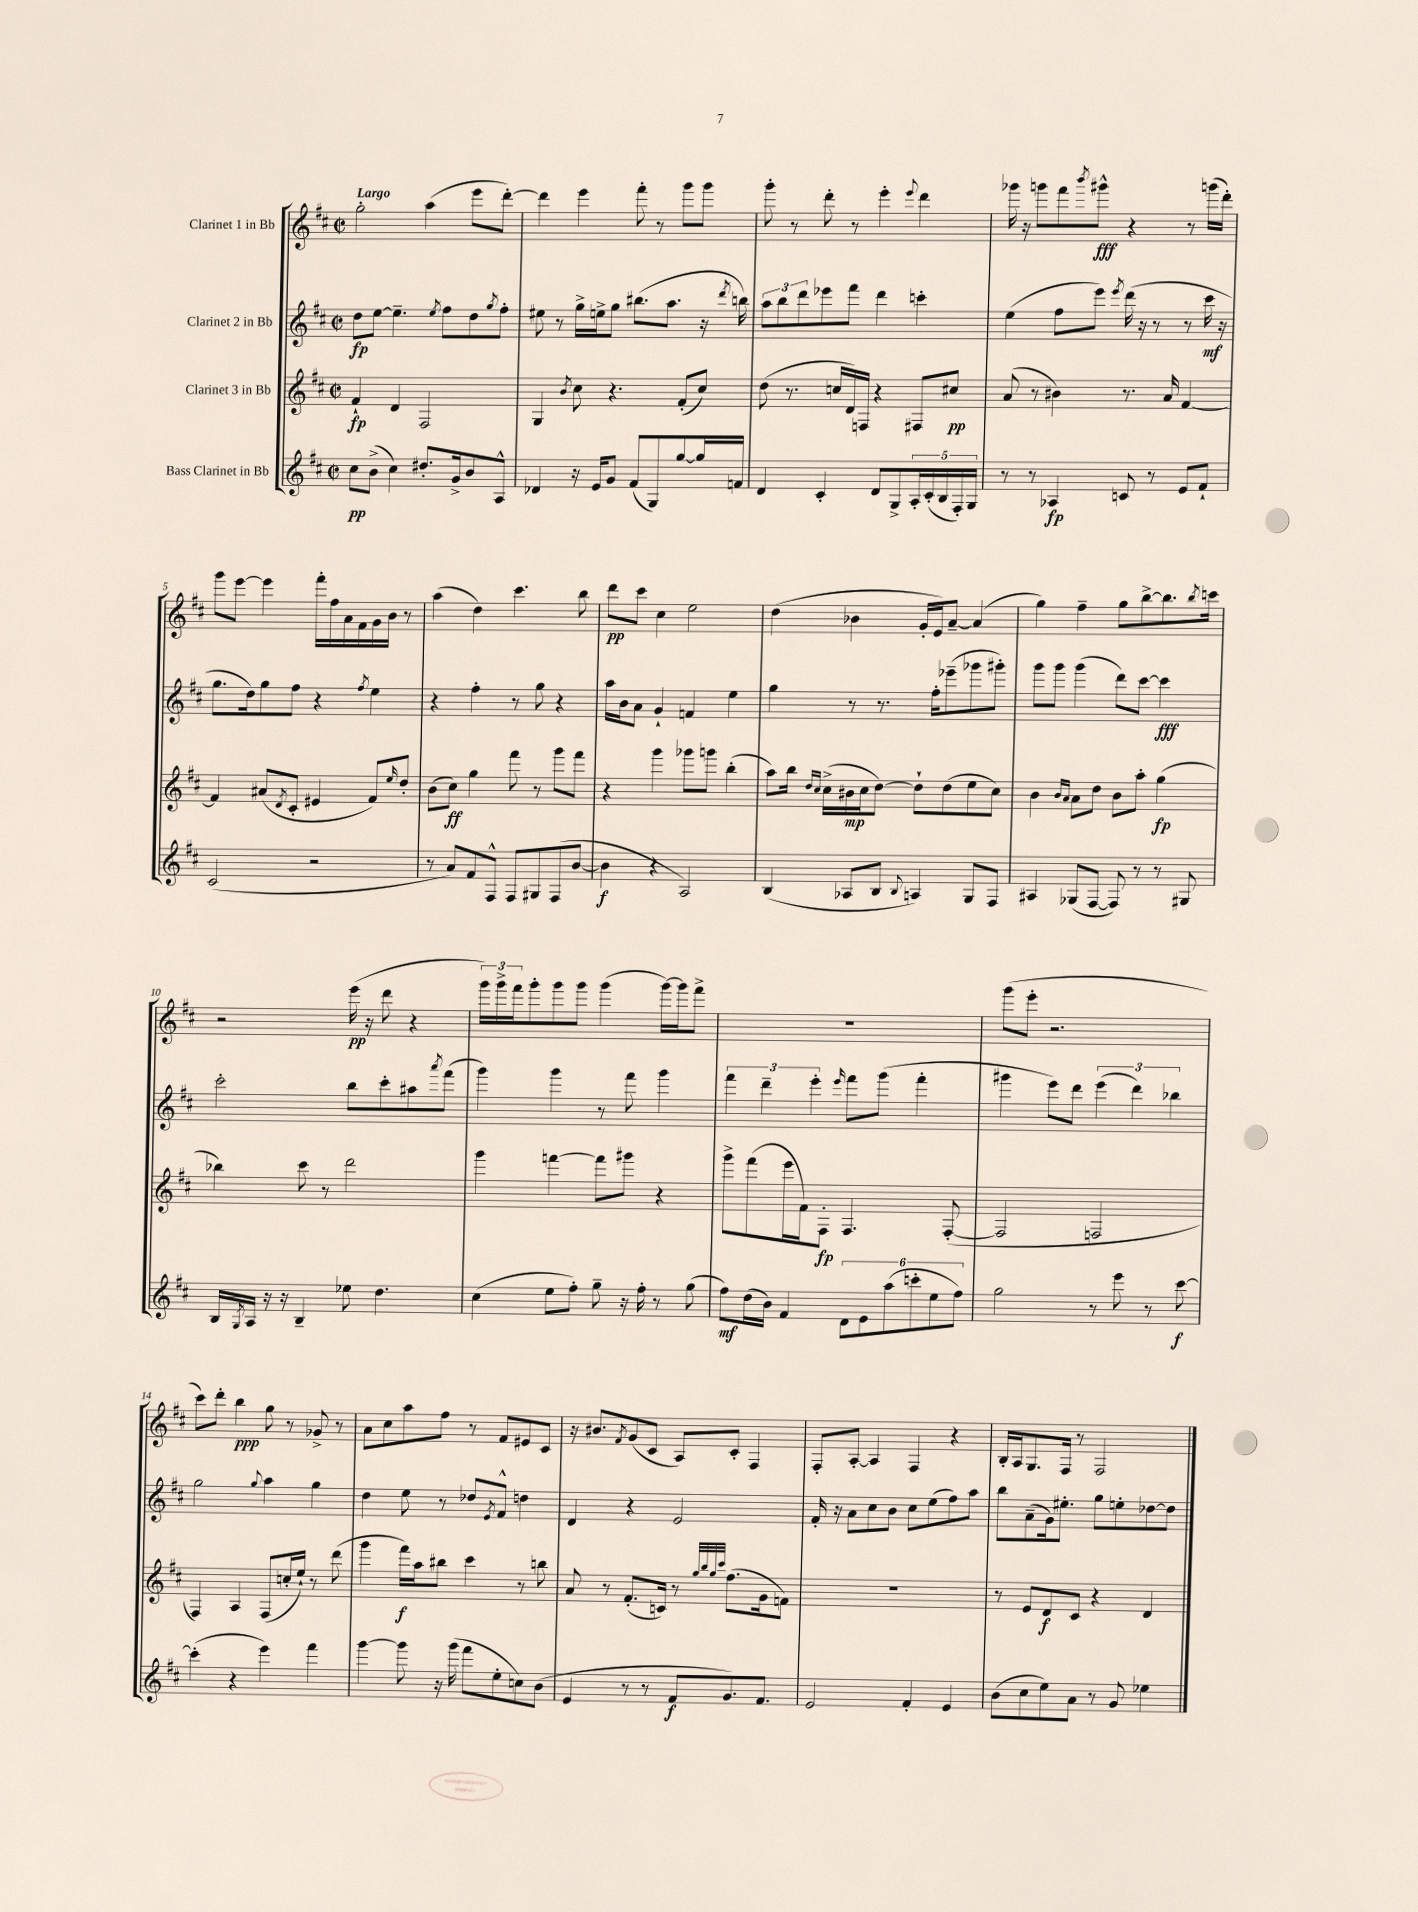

**kern	**dynam	**kern	**dynam	**kern	**dynam	**kern	**dynam
*part4	*part4	*part3	*part3	*part2	*part2	*part1	*part1
*staff4	*staff4	*staff3	*staff3	*staff2	*staff2	*staff1	*staff1
*I"Bass Clarinet in Bb	*	*I"Clarinet 3 in Bb	*	*I"Clarinet 2 in Bb	*	*I"Clarinet 1 in Bb	*
*clefG2	*	*clefG2	*	*clefG2	*	*clefG2	*
*k[f#c#]	*	*k[f#c#]	*	*k[f#c#]	*	*k[f#c#]	*
*M2/2	*	*M2/2	*	*M2/2	*	*M2/2	*
*met(c|)	*	*met(c|)	*	*met(c|)	*	*met(c|)	*
=1	=1	=1	=1	=1	=1	=1	=1
!	!	!	!	!	!	!LO:TX:a:B:t=Largo	!
8cc#\L	pp	4f#`/	fp	8dd\L	fp	2gg'\	.
(8b^\J	.	.	.	[8ee\J	.	.	.
4cc#\)	.	4d/	.	4.ee~\]	.	.	.
8.dd#X'/L	.	2F#/	.	.	.	(4aa\	.
.	.	.	.	8qee/	.	.	.
.	.	.	.	8ff#\L	.	.	.
16g^/k	.	.	.	.	.	.	.
8b/	.	.	.	8dd\	.	8eee\L	.
.	.	.	.	8qgg/	.	.	.
8A^^/J	.	.	.	8ff#'\J	.	[8ddd'\J)	.
=2	=2	=2	=2	=2	=2	=2	=2
4d-X/	.	4G/	.	8ee#X\	.	4ddd\]	.
.	.	.	.	8r	.	.	.
.	.	8qb/	.	.	.	.	.
16r	.	8cc#\	.	16gg^\LL	.	4eee\	.
16e/KL	.	.	.	16een^\J	.	.	.
8g/J	.	4.r	.	8gg\J	.	.	.
(8f#/L	.	.	.	(8.bb#X\L	.	8fff#'\	.
8G/)	.	.	.	.	.	8r	.
.	.	.	.	8.aa\J	.	.	.
[8gg/	.	(8f#'/L	.	.	.	8ggg\L	.
16gg/L]	.	8cc#/J)	.	16r	.	8ggg\J	.
.	.	.	.	8qddd/	.	.	.
16fn/JJ	.	.	.	16bbn\)	.	.	.
=3	=3	=3	=3	=3	=3	=3	=3
4d/	.	(8dd\	.	12aa\L	.	8ggg'\	.
.	.	.	.	12bb\	.	.	.
.	.	8.r	.	.	.	8r	.
.	.	.	.	12ddd\	.	.	.
4c#'/	.	.	.	8eee-X\	.	8ddd'\	.
.	.	16ccn/LL	.	.	.	.	.
.	.	16d/)	.	8fff#\J	.	8r	.
.	.	16Fn/JJ	.	.	.	.	.
8d/L	.	4r	.	4ddd\	.	4eee'\	.
8G^/	.	.	.	.	.	.	.
.	.	.	.	.	.	8qqeee/	.
20A'/L	.	8F#X/L	.	4cccn'\	.	4ddd\	.
(20c#'/	.	.	.	.	.	.	.
20B/	.	.	.	.	.	.	.
.	.	8cc#X/J	pp	.	.	.	.
20F#'/)	.	.	.	.	.	.	.
20G/JJ	.	.	.	.	.	.	.
=4	=4	=4	=4	=4	=4	=4	=4
8r	.	(8a/	.	(4ee\	.	16ggg-X\	.
.	.	.	.	.	.	16r	.
8r	.	8r	.	.	.	8gggn\L	.
4A-X/	fp	4b#X\)	.	8ff#\L	.	8fff#\	.
.	.	.	.	.	.	8qbbb/	.
.	.	.	.	8eee\J)	.	8ggg#X^^\J	fff
.	.	.	.	8qeee/	.	.	.
8cn/	.	8.r	.	(16ddd\	.	4r	.
.	.	.	.	16r	.	.	.
8r	.	.	.	8r	.	.	.
.	.	16a/	.	.	.	.	.
8e/L	.	[4f#/	.	8r	.	8r	.
8f#`/J	.	.	.	16ccc#\	mf	(16gggn\LL	.
.	.	.	.	16r	.	16ddd'\JJ)	.
!!LO:LB:g=z
=5	=5	=5	=5	=5	=5	=5	=5
(2c#/	.	4f#/]	.	8.gg\L	.	8ggg\L	.
.	.	.	.	.	.	[8eee\J	.
.	.	.	.	16dd\k)	.	.	.
.	.	(8a#X/L	.	8gg\	.	4eee\]	.
.	.	8qd/	.	.	.	.	.
.	.	8c#'/J	.	8ff#\J	.	.	.
2r	.	4e#X/	.	4r	.	16fff#'\LL	.
.	.	.	.	.	.	16ff#\	.
.	.	.	.	.	.	16a\	.
.	.	.	.	.	.	16f#\	.
.	.	.	.	8qff#/	.	.	.
.	.	8f#/L)	.	4ee\	.	16g\	.
.	.	.	.	.	.	16b\JJ	.
.	.	16qqee/	.	.	.	.	.
.	.	8dd'/J	.	.	.	8r	.
=6	=6	=6	=6	=6	=6	=6	=6
8r	.	(8b\L	.	4r	.	(4aa\	.
8a/L)	.	8cc#\J)	ff	.	.	.	.
8f#/	.	4gg\	.	4ff#'\	.	4dd\)	.
8F#^^/J	.	.	.	.	.	.	.
8F#/L	.	8fff#\	.	8r	.	4.ccc#\	.
8G#X/	.	8r	.	8gg\	.	.	.
(8F#/	.	8ggg\L	.	4r	.	.	.
[8b/J	.	8fff#\J	.	.	.	8bb\	.
=7	=7	=7	=7	=7	=7	=7	=7
4b\]	f	4r	.	16aa\LL	.	8ddd\L	pp
.	.	.	.	16b\J	.	.	.
.	.	.	.	8a\J	.	8ccc#\J	.
4r	.	4ggg\	.	4g`/	.	4cc#\	.
2A/)	.	8ggg-X\L	.	4fn/	.	2ee\	.
.	.	8gggn\J	.	.	.	.	.
.	.	(4bb'\	.	4ee\	.	.	.
=8	=8	=8	=8	=8	=8	=8	=8
(4B/	.	8aa\L)	.	4gg\	.	(4dd\	.
.	.	16bb\Jk	.	.	.	.	.
.	.	16qqdd/LL	.	.	.	.	.
.	.	16qqcc#/JJ	.	.	.	.	.
.	.	(16cc#^\LL	.	.	.	.	.
8A-X/L	.	16b#X\	mp	8r	.	4b-X\	.
.	.	16cc#\J	.	.	.	.	.
8B/J	.	[8dd\J)	.	8.r	.	.	.
8qqB/	.	.	.	.	.	.	.
4An/)	.	8dd`\L]	.	.	.	16g'/LL	.
.	.	.	.	16ff#'\KL	.	16e/J)	.
.	.	(8dd\	.	(8eee-X~\	.	[8a~/J	.
8G/L	.	8ee\	.	8ggg-X\	.	(4a/]	.
8F#/J	.	8cc#\J)	.	8ggg#X'\J)	.	.	.
=9	=9	=9	=9	=9	=9	=9	=9
4A#X/	.	4b\	.	8ggg\L	.	4gg\)	.
.	.	.	.	8ggg\J	.	.	.
.	.	16qqb/LL	.	.	.	.	.
.	.	16qqa/JJ	.	.	.	.	.
(8G-X/L	.	8a\L	.	(4ggg\	.	4ff#~\	.
[8F#/J	.	8dd\J	.	.	.	.	.
8F#/])	.	8b\L	.	8ddd\L)	.	8gg\L	.
8r	.	8aa'\J	.	[8ccc#\J	.	[8bb^\	.
8r	.	(4gg\	fp	4ccc#\]	fff	8.bb\]	.
8G#X/	.	.	.	.	.	.	.
.	.	.	.	.	.	8qbb/	.
.	.	.	.	.	.	16cccn\Jk	.
!!LO:LB:g=z
=10	=10	=10	=10	=10	=10	=10	=10
16B/LL	.	4bb-X\)	.	2ccc#'\	.	2r	.
8qG/	.	.	.	.	.	.	.
16A/JJ	.	.	.	.	.	.	.
16r	.	.	.	.	.	.	.
16r	.	.	.	.	.	.	.
4B~/	.	8ccc#\	.	.	.	.	.
.	.	8r	.	.	.	.	.
8ee-X\	.	2ddd\	.	8bb\L	.	(16eee\	pp
.	.	.	.	.	.	16r	.
4.dd\	.	.	.	8ccc#'\	.	8ddd\	.
.	.	.	.	8aa#X\	.	4r	.
.	.	.	.	8qaaa/	.	.	.
.	.	.	.	(8fff#\J	.	.	.
=11	=11	=11	=11	=11	=11	=11	=11
(4cc#\	.	4ggg\	.	4ggg\)	.	24ggg\LL)	.
.	.	.	.	.	.	24ggg^\	.
.	.	.	.	.	.	24fff#\J	.
.	.	.	.	.	.	8ggg'\	.
8ee\L	.	[4fffn\	.	4ggg\	.	8ggg\	.
8ff#'\J)	.	.	.	.	.	8ggg\J	.
8gg~\	.	8fff\L]	.	8r	.	(4ggg\	.
16r	.	8ggg#X\J	.	8fff#\	.	.	.
16ff#'\	.	.	.	.	.	.	.
8r	.	4r	.	4ggg\	.	[16ggg\LL)	.
.	.	.	.	.	.	16ggg\J]	.
(8gg\	.	.	.	.	.	8fff#^\J	.
=12	=12	=12	=12	=12	=12	=12	=12
8ff#\L)	mf	8ggg^\L	.	6fff#\	.	1r	.
(16dd\L	.	(8fff#\	.	.	.	.	.
.	.	.	.	6ddd~\	.	.	.
16b\JJ)	.	.	.	.	.	.	.
4f#/	.	16eee\L	.	.	.	.	.
.	.	16f#\J)	.	.	.	.	.
.	.	.	.	6eee'\	.	.	.
.	.	8F#'\J	fp	.	.	.	.
.	.	.	.	16qqeee/	.	.	.
12d\L	.	4.F#/	.	8fff#\L	.	.	.
12e\	.	.	.	.	.	.	.
.	.	.	.	(8ggg\J	.	.	.
(12aa\	.	.	.	.	.	.	.
12cccn'\	.	.	.	4fff#'\	.	.	.
12ee\	.	.	.	.	.	.	.
.	.	([8F#'/	.	.	.	.	.
12ff#\J)	.	.	.	.	.	.	.
=13	=13	=13	=13	=13	=13	=13	=13
2gg\	.	2F#/]	.	4ggg#X\	.	(8ggg\L	.
.	.	.	.	.	.	8eee'\J	.
.	.	.	.	8eee\L)	.	2.r	.
.	.	.	.	8ddd\J	.	.	.
8r	.	2Fn/	.	(6eee\	.	.	.
8eee\	.	.	.	.	.	.	.
.	.	.	.	6ddd\)	.	.	.
8r	.	.	.	.	.	.	.
.	.	.	.	6bb-X\	.	.	.
[8ccc#\	f	.	.	.	.	.	.
!!LO:LB:g=z
=14	=14	=14	=14	=14	=14	=14	=14
(4ccc#'\]	.	4F#/)	.	2gg\	.	8ccc#\L)	.
.	.	.	.	.	.	8ddd'\J	.
4r	.	4A/	.	.	.	4bb\	ppp
.	.	.	.	8qqgg/	.	.	.
4eee\)	.	(8F#/L	.	4aa\	.	8gg\	.
.	.	16ccn'/L	.	.	.	8r	.
.	.	16ee`/JJ)	.	.	.	.	.
4fff#\	.	8r	.	4gg\	.	8g-X^/	.
.	.	(8ddd\	.	.	.	8r	.
=15	=15	=15	=15	=15	=15	=15	=15
[4ggg\	.	4ggg\	.	4dd\	.	8a\L	.
.	.	.	.	.	.	8cc#\	.
8ggg\]	.	16fff#\LL)	f	8ee\	.	8aa\	.
.	.	16aa\J	.	.	.	.	.
16r	.	8bb#X\J	.	8r	.	8ff#\J	.
(16ggg\	.	.	.	.	.	.	.
8fff#\L	.	4ccc#\	.	8dd-X/L	.	8r	.
.	.	.	.	8qe/	.	.	.
8ee'\	.	.	.	8f#^^/J	.	8f#/L	.
8ccn\)	.	8r	.	4ddn\	.	8e#X/	.
(8b\J	.	8bbn\	.	.	.	8c#/J	.
=16	=16	=16	=16	=16	=16	=16	=16
4e/	.	8a/	.	4d/	.	16r	.
.	.	.	.	.	.	8.b#X/L	.
.	.	8r	.	.	.	.	.
.	.	.	.	.	.	8qf#/	.
8r	.	(8.f#'/L	.	4r	.	(8g/	.
8r	.	.	.	.	.	8c#/J	.
.	.	16cn/Jk)	.	.	.	.	.
8f#/L	f	8r	.	2e/	.	8A/L)	.
.	.	32qqgg/LLL	.	.	.	.	.
.	.	32qqbb/	.	.	.	.	.
.	.	32qqgg/	.	.	.	.	.
.	.	32qqccc#/JJJ	.	.	.	.	.
8.g/)	.	(8.ff#\L	.	.	.	8c#'/J	.
.	.	.	.	.	.	4F#/	.
8.f#/J	.	16g\k	.	.	.	.	.
.	.	8fn\J)	.	.	.	.	.
=17	=17	=17	=17	=17	=17	=17	=17
2e/	.	1r	.	16f#'/	.	8F#'/L	.
.	.	.	.	16r	.	.	.
.	.	.	.	8a\L	.	[8A'/J	.
.	.	.	.	8cc#\	.	4A/]	.
.	.	.	.	8b\J	.	.	.
4f#'/	.	.	.	8cc#\L	.	4F#/	.
.	.	.	.	(8ee\	.	.	.
4e/	.	.	.	8ff#\)	.	4r	.
.	.	.	.	8aa\J	.	.	.
=18	=18	=18	=18	=18	=18	=18	=18
(8b\L	.	8r	.	8bb\L	.	16B'/LL	.
.	.	.	.	.	.	16A/J	.
8cc#\	.	8e/L	.	(8a~\	.	8.G/	.
8ee\)	.	8d/	f	16g\k)	.	.	.
.	.	.	.	8.ee#X'\J	.	16F#/Jk	.
8a\J	.	8c#/J	.	.	.	8r	.
8r	.	4r	.	8gg\L	.	2F#/	.
8g/	.	.	.	8een'\	.	.	.
4ee-X\	.	4d/	.	[8dd-X\	.	.	.
.	.	.	.	8dd-\J]	.	.	.
==	==	==	==	==	==	==	==
*-	*-	*-	*-	*-	*-	*-	*-
